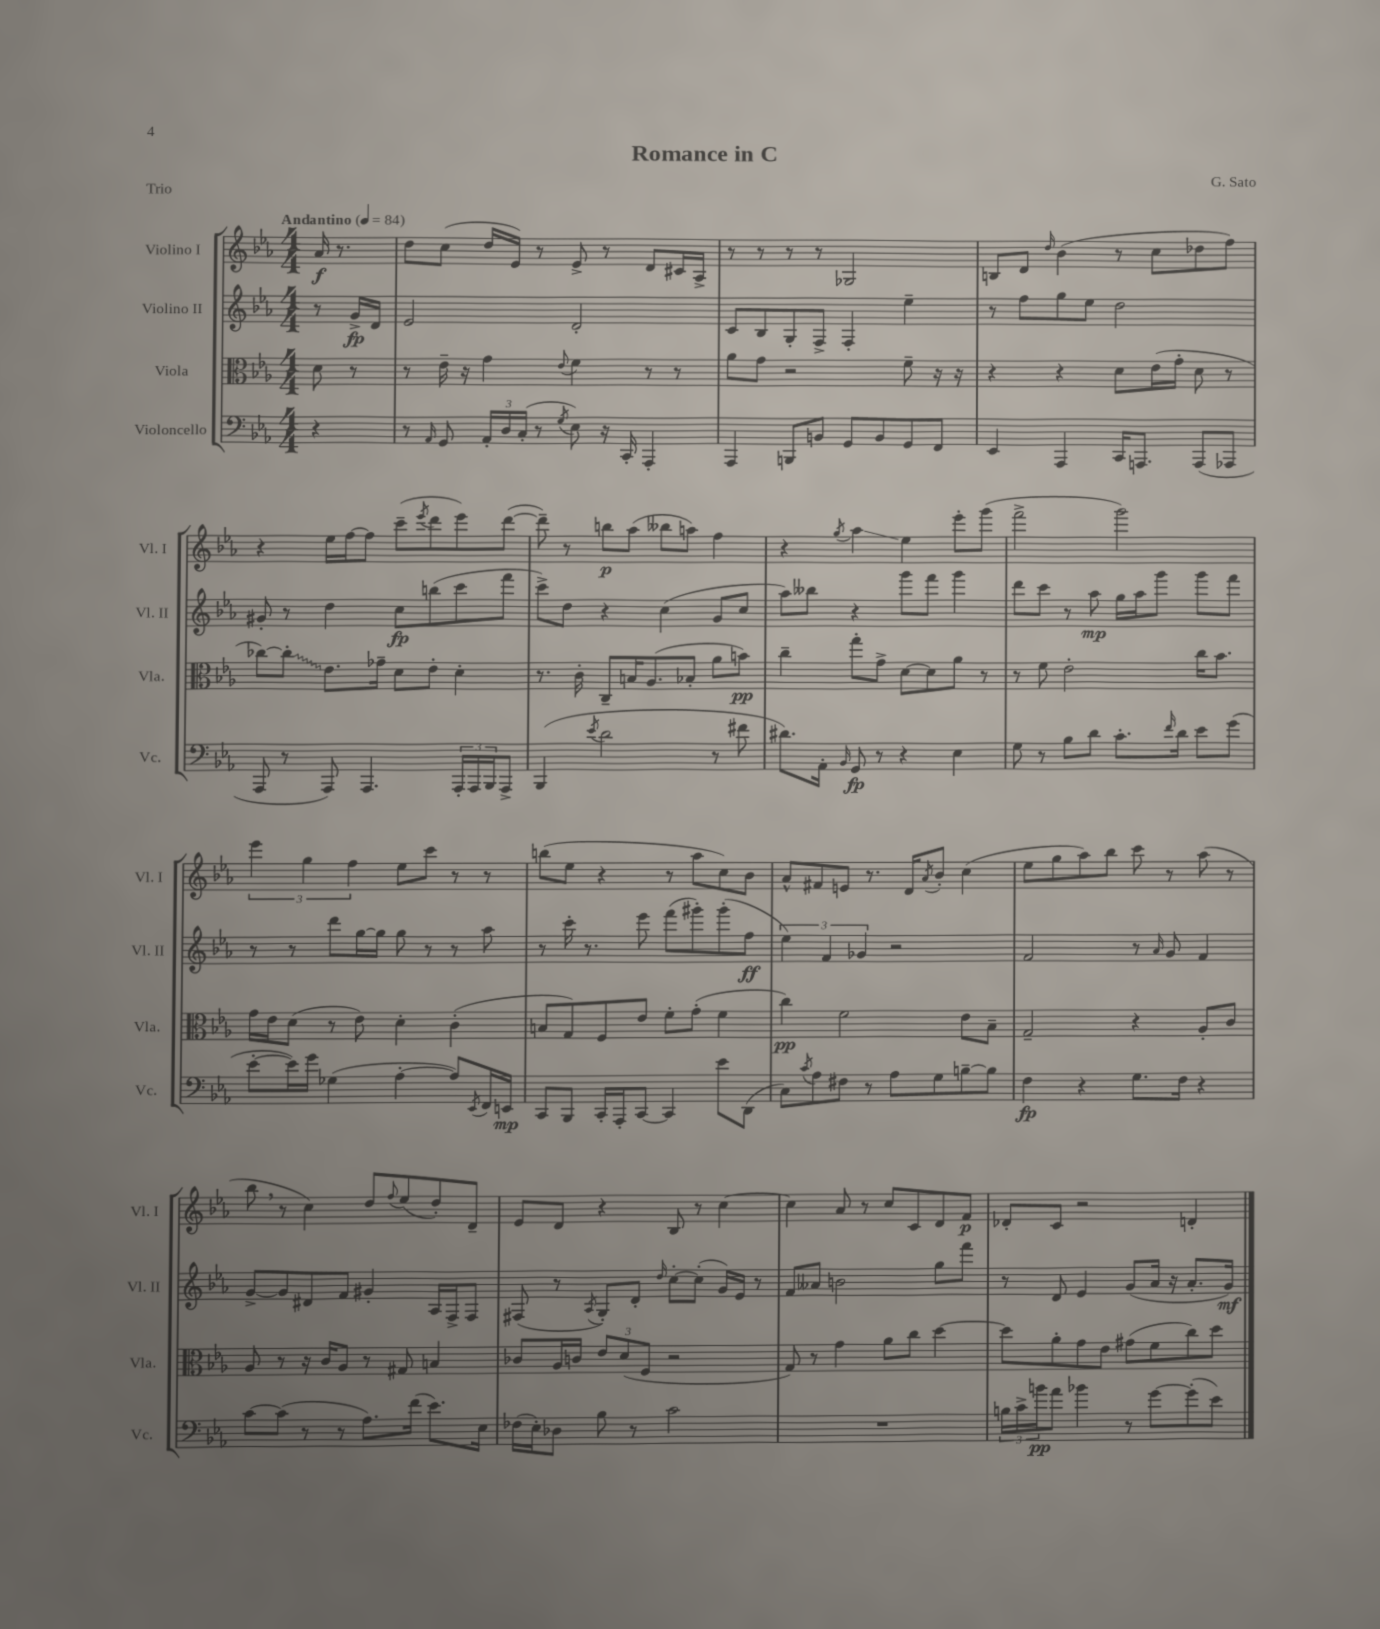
\header { title = "Romance in C" composer = "G. Sato" piece = "Trio" }
<<
\new StaffGroup <<
\new Staff = "s0" \with { instrumentName = "Violino I" shortInstrumentName = "Vl. I" } {
    \clef treble \key ees \major \numericTimeSignature \time 4/4 \partial 4 \tempo "Andantino" 4 = 84
    aes'16\f r8. |
    d''8 c''8( d''16 ees'16) r8 ees'8-> r8 d'8 cis'16 aes16-> |
    r8 r8 r8 r8 ges2 |
    b8 d'8 \grace { d''16 } bes'4( r8 c''8 des''8 f''8) |
    r4 ees''16 f''16~ f''8 c'''8--( \acciaccatura { ees'''8 } d'''8 ees'''8) d'''8~( |
    d'''8--) r8 b''8\p aes''8( beses''8 a''8) f''4 |
    r4 \acciaccatura { g''8 } aes''4\glissando ees''4 ees'''8-. g'''8( |
    f'''2-> g'''2) |
    \tuplet 3/2 { ees'''4 g''4 f''4 } ees''8 c'''8 r8 r8 |
    b''8( ees''8 r4 r8 aes''8 c''8) bes'8 |
    aes'8-^ fis'8 e'8 r8. d'16 \acciaccatura { aes'8 } bes'8-. c''4( |
    ees''8 g''8 aes''8) bes''8 c'''8 r8 aes''8( r8 |
    bes''8 \breathe r8 c''4) d''8 \appoggiatura { f''8 } ees''8( d''8-.) d'8-- |
    ees'8 d'8 r4 bes8 r8 c''4~ |
    c''4 aes'8 r8 c''8 c'8 d'8 f'8\p |
    des'8-. c'8 r2 d'4-. \bar "|." |
}
\new Staff = "s1" \with { instrumentName = "Violino II" shortInstrumentName = "Vl. II" } {
    \clef treble \key ees \major \numericTimeSignature \time 4/4 \partial 4
    r8 g'16->\fp d'16 |
    ees'2 d'2-. |
    c'8 bes8 g8-. f8-> f4-. ees''4-- |
    r8 f''8 g''8 ees''8 d''2 |
    gis'8-. r8 d''4 c''8\fp b''8( c'''8 f'''8 |
    c'''8->) d''8 r4 c''4( g'8 c''8 |
    aes''8) beses''8 r4 g'''8 f'''8 g'''4 |
    d'''8 c'''8 r8 aes''8\mp g''16 aes''16 g'''8 g'''8 f'''8 |
    r8 r8 d'''8 g''16~ g''16 g''8 r8 r8 aes''8 |
    r8 c'''16-. r8. ees'''8 f'''8( gis'''8-.) gis'''8-.( f''8\ff |
    \tuplet 3/2 { ees''4) f'4 ges'4 } r2 |
    f'2 r8 \grace { aes'16 } g'8 f'4 |
    g'8~-> g'8 dis'8 f'8 gis'4-. aes16 f16-> f8 |
    fis8( r8 \acciaccatura { aes8 } g8-.) d'8-. \grace { d''16 } c''8~-. c''8-.( g'16) ees'16 r8 |
    f'8 aeses'8 b'2 g''8 f'''8 |
    r8 d'8 ees'4 g'8( aes'16 r16 aes'8.-. g'16\mf) \bar "|." |
}
\new Staff = "s2" \with { instrumentName = "Viola" shortInstrumentName = "Vla." } {
    \clef alto \key ees \major \numericTimeSignature \time 4/4 \partial 4
    d'8 r8 |
    r8 ees'16-- r16 g'4 \appoggiatura { ees'8 } f'4 r8 r8 |
    aes'8 g'8 r2 f'8-- r16 r16 |
    r4 r4 d'8 ees'16( g'16-. d'8 r8 |
    ces''8~) \once \override Glissando.style = #'zigzag ces''8-.\glissando ees'8. ges'16-- d'8 ees'8-. d'4-. |
    r8. c'16-. c8-- b16 aes8.( bes8-. aes'8 b'8\pp) |
    c''4-- g''8-. g'8-> d'8~ d'8 aes'8 r8 |
    r8 f'8 ees'2-. c''16 bes'8. |
    g'16 ees'16 d'8( r8 ees'8) d'4-. c'4-.( |
    b8 g8) f8 ees'8 f'8-. g'8-.( f'4 |
    c''4\pp) f'2 ees'8 bes8-- |
    g2-- r4 aes8-. c'8 |
    aes8 r8 r16 c'16 aes8 r8 gis8 b4 |
    ces'8 aes16 c'16 \tuplet 3/2 { ees'8 d'8( f8 } r2 |
    g8) r8 g'4 aes'8 c''8 d''4~ |
    d''8 aes'8-. g'8 ees'8 gis'8( f'8 c''8) d''8 \bar "|." |
}
\new Staff = "s3" \with { instrumentName = "Violoncello" shortInstrumentName = "Vc." } {
    \clef bass \key ees \major \numericTimeSignature \time 4/4 \partial 4
    r4 |
    r8 \grace { aes,16 } g,8 \tuplet 3/2 { aes,16-. d16 c16-.( } r8 \acciaccatura { g8 } ees8) r16 c,16-. aes,,4-. |
    aes,,4 b,,8 b,8 g,8 b,8 g,8 f,8 |
    ees,4 aes,,4 c,16 a,,8. a,,8( aes,,8 |
    aes,,8 r8 aes,,8) aes,,4. \tuplet 3/2 { aes,,16-. aes,,16 bes,,16 } aes,,8-> |
    bes,,4( \acciaccatura { ees'8 } d'2 r8 fis'8 |
    dis'8.) aes,16-. \grace { bes,16 } g,8\fp r8 r4 ees4 |
    g8 r8 bes8 d'8 c'8.-. \grace { f'16 } d'16 ees'8 g'8( |
    ees'8~-. ees'16) g'16 ges4( aes4~-. aes8) \acciaccatura { ees,8 } f,16 e,16\mp |
    c,8 bes,,8 c,16-. aes,,16-. c,8~ c,4 ees'8 d,8( |
    c8) \acciaccatura { c'8 } aes8 fis8 r8 aes8 g8 b8~-- b8 |
    f4\fp r4 g8. f16 r4 |
    c'8~ c'8( r8 r8 aes8.) f'16( ees'8.) ees16 |
    fes16( ees16-.) des8 bes8 r8 c'2 |
    R1 |
    \tuplet 3/2 { b16 c'16-> b'16\pp } aes'8 bes'4 r8 g'8~ g'8-.( ees'8) \bar "|." |
}
>>
>>
\layout { \context { \Score \remove "Bar_number_engraver" } }
